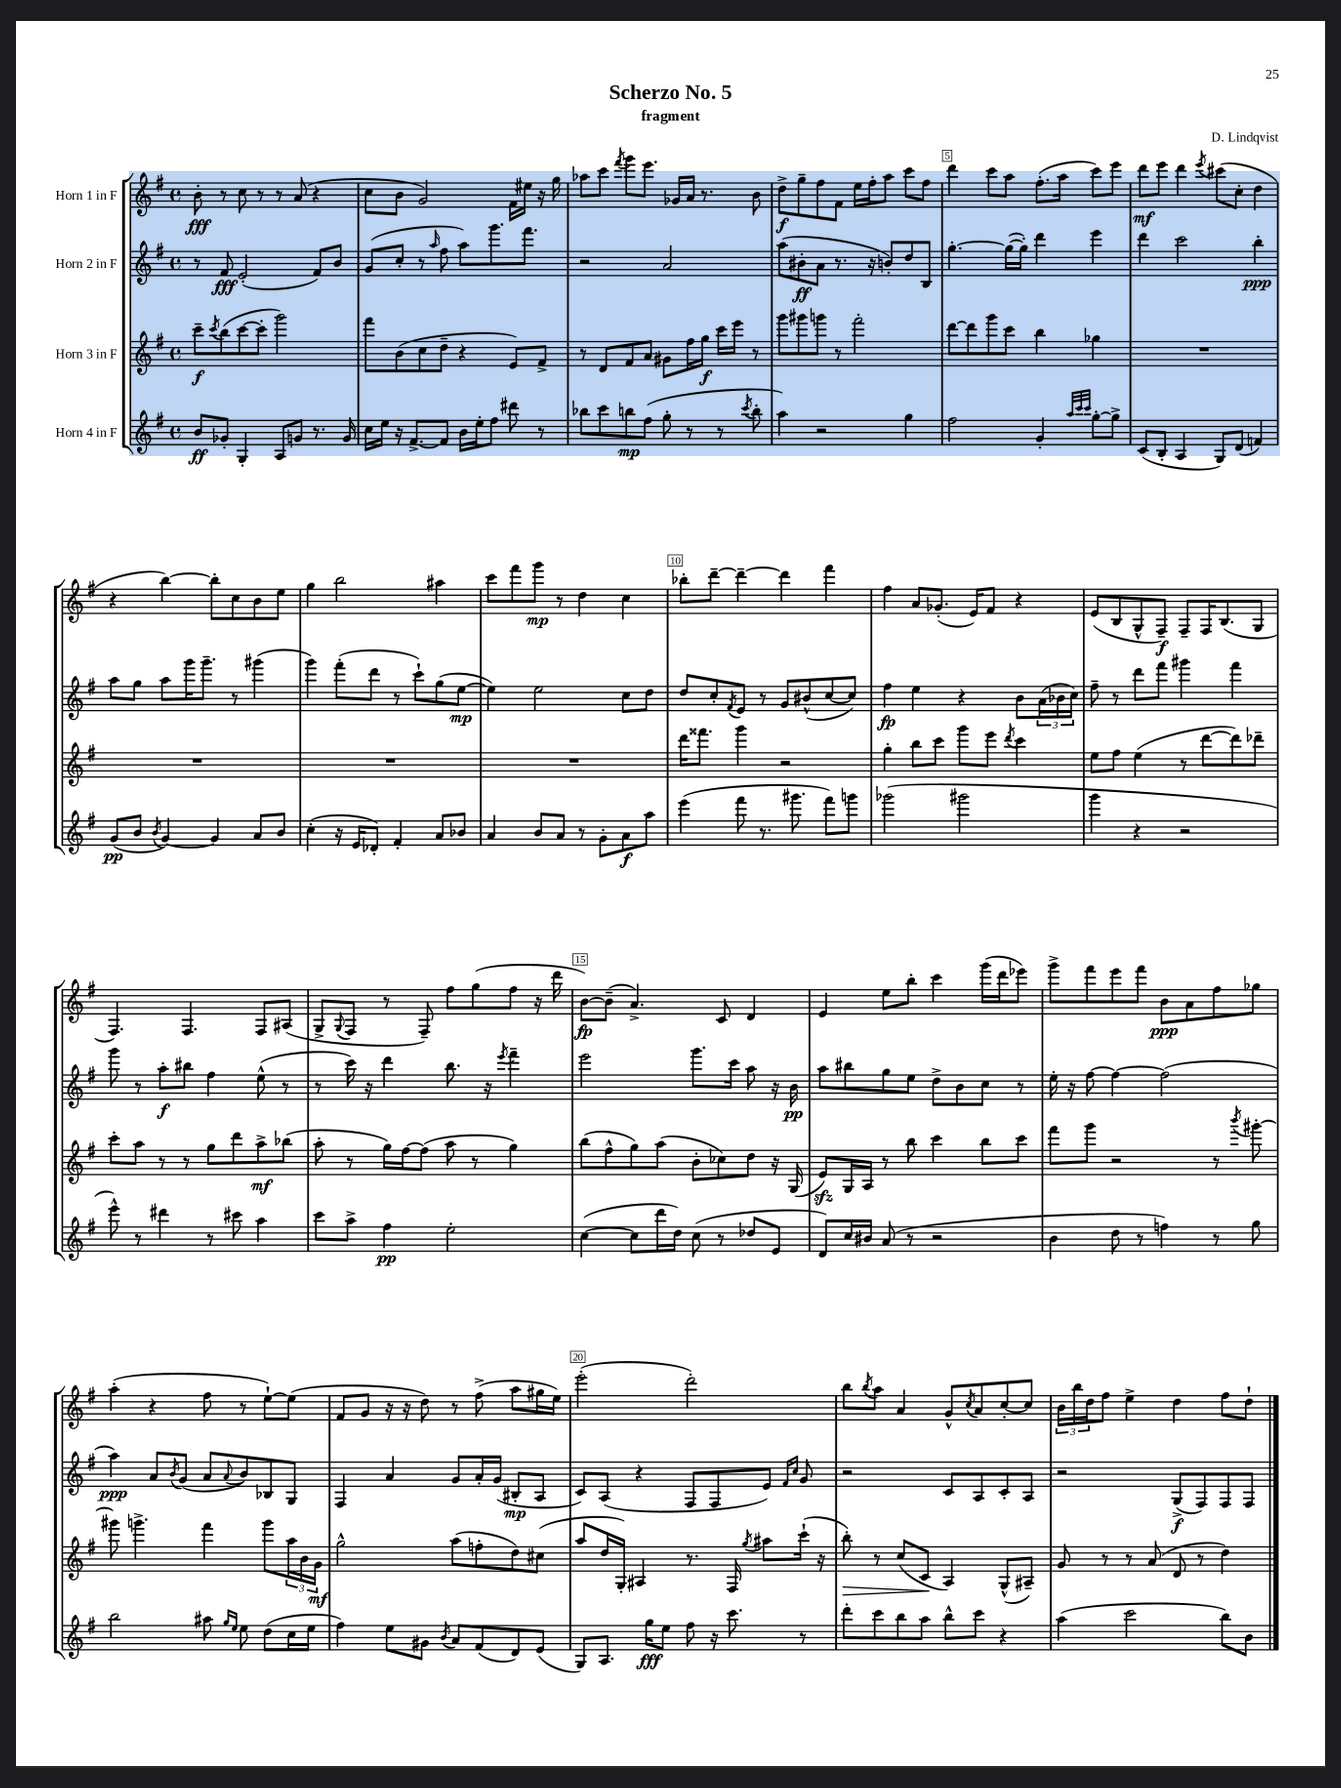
\header { title = "Scherzo No. 5" composer = "D. Lindqvist" subtitle = "fragment" }
<<
\new StaffGroup <<
\new Staff = "s0" \with { instrumentName = "Horn 1 in F" } {
    \clef treble \key g \major \defaultTimeSignature \time 4/4
    b'8-.\fff r8 c''8 r8 r8 a'8( r4 |
    c''8 b'8 g'2) fis'16 eis''16 r16 g''16 |
    aes''8 c'''8 \acciaccatura { fis'''8 } g'''8 e'''8. ges'16 a'16 r8. b'8 |
    d''8->\f g''8-- fis''8 fis'8 e''16 fis''16-. a''8 c'''8 fis''8 |
    d'''4 c'''8 a''8 fis''8.-.( a''16 c'''8) e'''8 |
    d'''8\mf e'''8 d'''4 \acciaccatura { e'''8 } cis'''8( c''8-. d''4 |
    r4 b''4~) b''8-. c''8 b'8 e''8 |
    g''4 b''2 ais''4 |
    c'''8 fis'''8 g'''8\mp r8 d''4 c''4 |
    bes''8-. d'''8~-- d'''4~-- d'''4 fis'''4 |
    fis''4 a'8 ges'8.-.( e'16) fis'8 r4 |
    e'8( b8 g8-^ fis8--\f) fis8-- fis16 b8.( g8 |
    fis4.) fis4. fis8 ais8( |
    g8-> \appoggiatura { g8 } fis8 r8 fis8--) fis''8 g''8( fis''8 r16 d'''16 |
    b'8~\fp) b'8--( a'4.->) c'8 d'4 |
    e'4 e''8 b''8-. c'''4 g'''16( d'''16 ees'''8) |
    g'''8-> fis'''8 e'''8 fis'''8 b'8\ppp a'8 fis''8 ges''8 |
    a''4-.( r4 fis''8 r8 e''8~-!) e''8( |
    fis'8 g'8 r16 r16 d''8) r8 fis''8->( a''8 gis''16 e''16) |
    e'''2-.( d'''2-.) |
    b''8 \acciaccatura { b''8 } a''8 a'4 g'8-^ \acciaccatura { c''8 } a'8 c''8~-. c''8 |
    \tuplet 3/2 { b'16 b''16 d''16 } fis''8 e''4-> d''4 fis''8 d''8-! \bar "|." |
}
\new Staff = "s1" \with { instrumentName = "Horn 2 in F" } {
    \clef treble \key g \major \defaultTimeSignature \time 4/4
    r8 fis'8\fff e'2-.( fis'8) b'8 |
    g'8( c''8-. r8 \grace { a''16 } fis''8 a''8) g'''8. fis'''8. |
    r2 a'2 |
    a''8( bis'8-.\ff a'8 r8. r16 b'8-.) d''8 b8 |
    g''4.~-. g''16~( g''16-.) d'''4 e'''4 |
    d'''4 c'''2 b''4-.\ppp |
    a''8 g''8 a''8 g'''16 g'''8.-- r8 gis'''4( |
    g'''4) fis'''8-.( d'''8 r8 c'''8-!) g''8( e''8~\mp |
    e''4) e''2 c''8 d''8 |
    d''8 c''8-. \acciaccatura { fis'8 } e'8 r8 g'8 bis'8-^( c''8~ c''8) |
    fis''4\fp e''4 r4 b'8 \tuplet 3/2 { a'16( bes'16 c''16) } |
    fis''8-- r8 d'''8 fis'''8 gis'''4 fis'''4 |
    g'''8 r8 a''8-.\f bis''8 fis''4 e''8-^( r8 |
    r8 c'''16) r16 d'''4 b''8. r16 \acciaccatura { e'''8 } fis'''4-- |
    e'''2 g'''8. c'''16 a''8 r16 b'16\pp |
    a''8 bis''8 g''8 e''8 d''8-> b'8 c''8 r8 |
    e''16-. r16 fis''8~ fis''4~ fis''2( |
    a''4\ppp) a'8 \acciaccatura { b'8 } g'8( a'8 \appoggiatura { a'8 } b'8) bes8 g8 |
    fis4 a'4 g'8 a'16-. g'16( bis8-.\mp a8 |
    c'8) a8( r4 fis8 fis8 e'8) \grace { fis'16 c''16 } g'8 |
    r2 c'8 a8 c'8-. a8 |
    r2 g8->\f( fis8) fis8 fis8 \bar "|." |
}
\new Staff = "s2" \with { instrumentName = "Horn 3 in F" } {
    \clef treble \key g \major \defaultTimeSignature \time 4/4
    c'''8--\f \acciaccatura { c'''8 } b''8( c'''8~ c'''8-. g'''2) |
    fis'''8 b'8( c''8 d''8-- r4 e'8) fis'8-> |
    r8 d'8 fis'8 a'8 gis'8 fis''16 g''16\f c'''16 e'''16 r8 |
    g'''8 gis'''8 g'''8 r8 fis'''2-. |
    d'''8~ d'''8 g'''8 c'''8 b''4 ges''4 |
    R1 |
    R1 |
    R1 |
    R1 |
    d'''16 fisis'''8. g'''4 r2 |
    g''4-. b''8 c'''8 g'''8 e'''8 \acciaccatura { d'''8 } c'''4 |
    e''8 fis''8 e''4( r8 d'''8~ d'''8) des'''8-- |
    c'''8-. a''8 r8 r8 g''8 d'''8 a''8->\mf bes''8( |
    a''8-. r8 g''16) fis''16~ fis''8( a''8 r8 g''4) |
    b''8( fis''8-^ g''8) a''8( b'8-. ces''8) d''8 r16 g16( |
    e'8\sfz) g16 a16 r8 b''8 c'''4 b''8 c'''8 |
    fis'''8 g'''8 r2 r8 \acciaccatura { b'''8 } gis'''8~-. |
    gis'''8 g'''4.-> fis'''4 g'''8 \tuplet 3/2 { a''16 b'16 g'16\mf } |
    g''2-^ a''8( f''8-. d''8) cis''8( |
    a''8 d''16 g16-.) ais4 r8. fis16 \acciaccatura { g''8 } ais''8 c'''16-!( r16 |
    b''8-.\>) r8 c''8( c'8\! a4) g8-^( ais8--) |
    g'8 r8 r8 a'8( d'8 r8 d''4) \bar "|." |
}
\new Staff = "s3" \with { instrumentName = "Horn 4 in F" } {
    \clef treble \key g \major \defaultTimeSignature \time 4/4
    b'8\ff ges'8-. g4-. a8 g'8 r8. g'16 |
    c''16 e''16 r16 fis'8.~-> fis'8 b'16 e''16-. fis''8 dis'''8 r8 |
    bes''8 c'''8 b''8\mp fis''8( g''8-. r8 r8 \acciaccatura { c'''8 } b''8-. |
    a''4) r2 g''4 |
    fis''2 g'4-. \grace { a''32 c'''32 c'''32 } g''8~-. g''8-> |
    c'8( b8-. a4 g8) d'8( f'4) |
    g'8\pp( b'8 \acciaccatura { b'8 } g'4~) g'4 a'8 b'8 |
    c''4-.( r16 e'16 des'8-.) fis'4-. a'8 bes'8 |
    a'4 b'8 a'8 r8 g'8-. a'8\f a''8 |
    e'''4( fis'''8 r8. gis'''8. fis'''8) g'''8 |
    ges'''2( gis'''2 |
    g'''4 r4 r2 |
    e'''8-^) r8 dis'''4 r8 cis'''8 a''4 |
    c'''8 a''8-> fis''4\pp e''2-. |
    c''4~( c''8 d'''16 d''16) c''8( r8 des''8 e'8 |
    d'8) c''16 bis'16 a'8( r8 r2 |
    b'4 d''8 r8 f''4) r8 g''8 |
    b''2 ais''8 \grace { g''16 e''16 } e''8 d''8( c''16 e''16 |
    fis''4) e''8 gis'8 \acciaccatura { b'8 } a'8 fis'8( d'8) e'8( |
    g8) a8. g''16\fff e''8 fis''8 r16 c'''8. r8 |
    d'''8-. c'''8 b''8 a''8 b''8-^ c'''8 r4 |
    a''4( c'''2 b''8) b'8 \bar "|." |
}
>>
>>
\layout { \context { \Score \override BarNumber.break-visibility = ##(#f #t #t) barNumberVisibility = #(every-nth-bar-number-visible 5) \override BarNumber.stencil = #(make-stencil-boxer 0.1 0.3 ly:text-interface::print) } }
